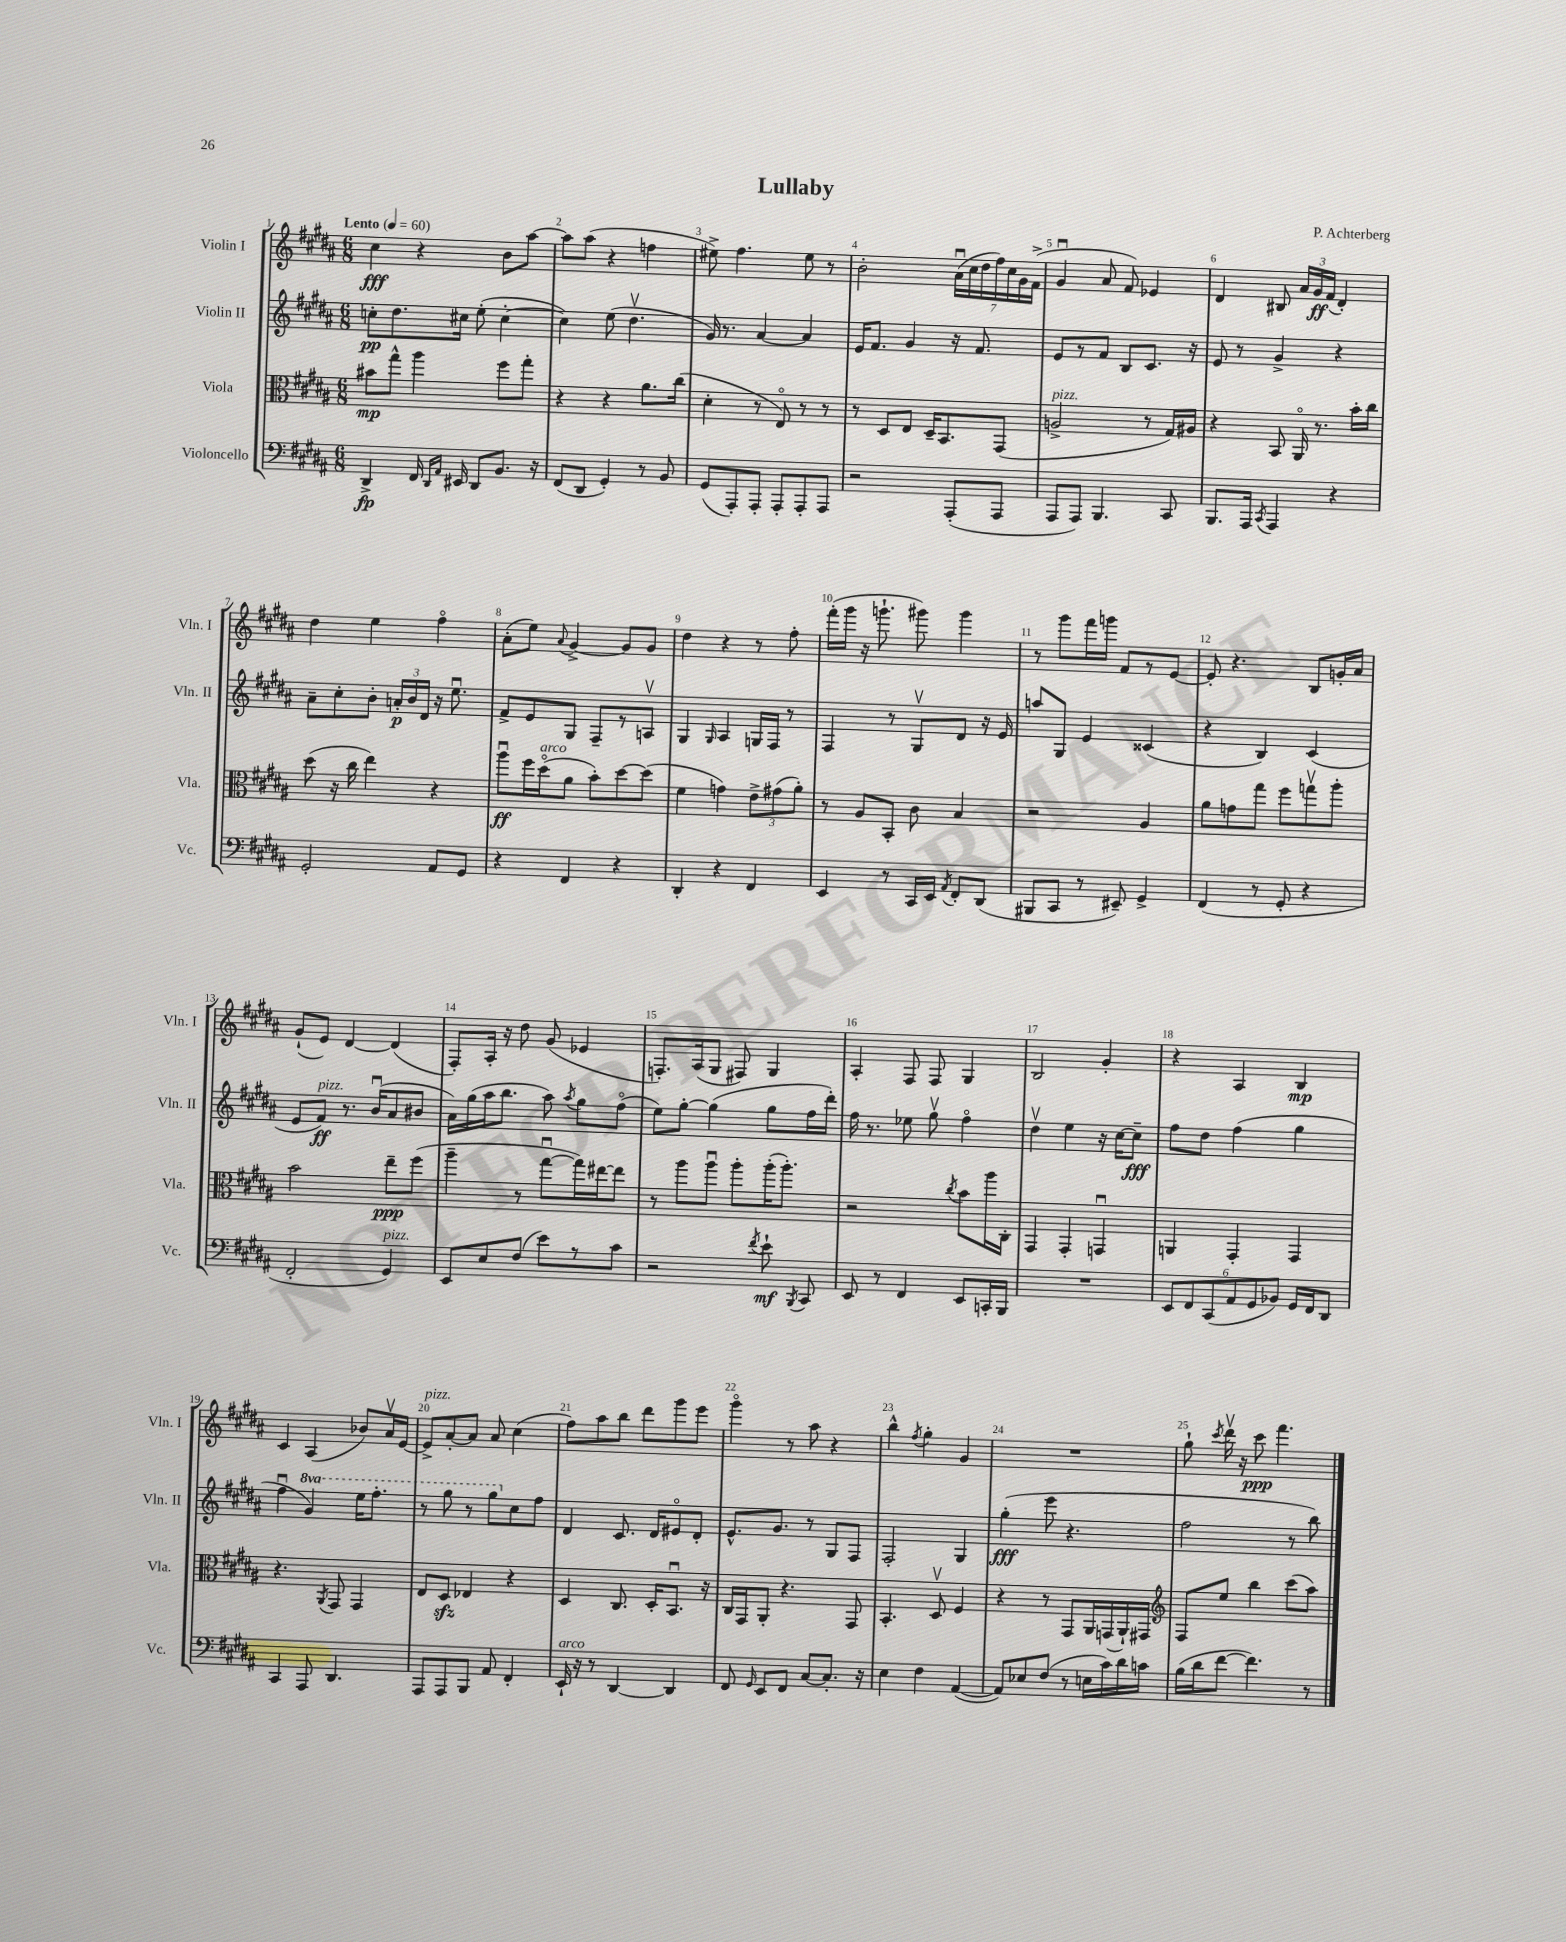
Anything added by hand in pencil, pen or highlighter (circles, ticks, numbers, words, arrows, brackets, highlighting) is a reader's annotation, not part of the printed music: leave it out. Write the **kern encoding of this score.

**kern	**dynam	**kern	**dynam	**kern	**dynam	**kern	**dynam
*part4	*part4	*part3	*part3	*part2	*part2	*part1	*part1
*staff4	*staff4	*staff3	*staff3	*staff2	*staff2	*staff1	*staff1
*I"Violoncello	*	*I"Viola	*	*I"Violin II	*	*I"Violin I	*
*I'Vc.	*	*I'Vla.	*	*I'Vln. II	*	*I'Vln. I	*
*clefF4	*	*clefC3	*	*clefG2	*	*clefG2	*
*k[f#c#g#d#a#]	*	*k[f#c#g#d#a#]	*	*k[f#c#g#d#a#]	*	*k[f#c#g#d#a#]	*
*M6/8	*	*M6/8	*	*M6/8	*	*M6/8	*
*MM60	*	*MM60	*	*MM60	*	*MM60	*
=1	=1	=1	=1	=1	=1	=1	=1
!	!	!	!	!	!	!LO:TX:a:B:t=Lento	!
4DD#^/	fp	8b#X\L	mp	8ccn'\L	pp	4cc#\	fff
.	.	8gg#^^\J	.	8.dd#\	.	.	.
16FF#/	.	4aa#\	.	.	.	4r	.
16qqDD#/LL	.	.	.	.	.	.	.
16qqAA#/JJ	.	.	.	.	.	.	.
16EE#X/	.	.	.	16cc#X\Jk	.	.	.
8DD#/L	.	.	.	(8ee'\	.	.	.
8.BB/J	.	8ff#\L	.	[4cc#'\	.	8b\L	.
.	.	8gg#'\J	.	.	.	[8aa#\J	.
16r	.	.	.	.	.	.	.
=2	=2	=2	=2	=2	=2	=2	=2
(8FF#/L	.	4r	.	4cc#\])	.	8aa#\L]	.
8DD#/J	.	.	.	.	.	(8aa#\J	.
4GG#'/)	.	4r	.	(8ee\	.	4r	.
.	.	.	.	4.dd#v\	.	.	.
8r	.	8.a#\L	.	.	.	4ffn\	.
8BB/	.	.	.	.	.	.	.
.	.	(16cc#\Jk	.	.	.	.	.
=3	=3	=3	=3	=3	=3	=3	=3
(8GG#/L	.	4d#'\	.	16g#/)	.	8ee#X^\)	.
.	.	.	.	8.r	.	.	.
8AAA#'/)	.	.	.	.	.	4.ff#\	.
8AAA#'/J	.	8r	.	[4a#/	.	.	.
8AAA#'/L	.	8E/)	.	.	.	.	.
8AAA#'/	.	8r	.	4a#/]	.	8ee#\	.
8AAA#/J	.	8r	.	.	.	8r	.
=4	=4	=4	=4	=4	=4	=4	=4
2r	.	8r	.	16e/KL	.	2b'\	.
.	.	.	.	8.f#/J	.	.	.
.	.	8D#/L	.	.	.	.	.
.	.	8E/J	.	4g#/	.	.	.
.	.	16D#~/KL	.	.	.	.	.
.	.	8.BB/	.	.	.	.	.
(8AAA#'/L	.	.	.	16r	.	(28a#u\LL	.
.	.	.	.	.	.	28cc#\	.
.	.	.	.	8.f#/	.	.	.
.	.	.	.	.	.	28dd#\	.
.	.	.	.	.	.	28ff#\)	.
8AAA#/J	.	(8GG#/J	.	.	.	.	.
.	.	.	.	.	.	28cc#\	.
.	.	.	.	.	.	28g#\	.
.	.	.	.	.	.	(28f#^\JJ	.
=5	=5	=5	=5	=5	=5	=5	=5
!	!	!LO:TX:a:i:t=pizz.	!	!	!	!	!
8AAA#/L	.	2An^/	.	8e/L	.	4g#u/	.
8AAA#/J)	.	.	.	8r	.	.	.
4.BBB/	.	.	.	8f#/J	.	8a#/	.
.	.	.	.	8B/L	.	8f#/)	.
.	.	8r	.	8.c#/J	.	4e-X/	.
8CC#/	.	16G#/LL)	.	.	.	.	.
.	.	16A#X/JJ	.	16r	.	.	.
=6	=6	=6	=6	=6	=6	=6	=6
8.BBB/L	.	4r	.	8e/	.	4d#/	.
.	.	.	.	8r	.	.	.
16AAA#/Jk	.	.	.	.	.	.	.
8qCC#/	.	.	.	.	.	.	.
4AAA#/	.	8BB/	.	4g#^/	.	8B#X/	.
.	.	16AA#/	.	.	.	24a#/LL	.
.	.	.	.	.	.	24g#/	ff
.	.	8.r	.	.	.	.	.
.	.	.	.	.	.	(24f#/JJ	.
4r	.	.	.	4r	.	4d#'/)	.
.	.	16b'\LL	.	.	.	.	.
.	.	16cc#\JJ	.	.	.	.	.
!!LO:LB:g=z
=7	=7	=7	=7	=7	=7	=7	=7
2GG#'/	.	(8dd#\	.	8a#~\L	.	4dd#\	.
.	.	16r	.	8cc#'\	.	.	.
.	.	16cc#\	.	.	.	.	.
.	.	4ee\)	.	8b'\J	.	4ee\	.
.	.	.	.	24an'/LL	p	.	.
.	.	.	.	24b/	.	.	.
.	.	.	.	24d#/JJ	.	.	.
8AA#/L	.	4r	.	16r	.	4ff#\	.
.	.	.	.	8.eeu\	.	.	.
8GG#/J	.	.	.	.	.	.	.
=8	=8	=8	=8	=8	=8	=8	=8
4r	.	8aa#u\L	ff	8f#^/L	.	(8a#'\L	.
.	.	16ff#\L	.	8e/	.	8ee\J)	.
!	!	!LO:TX:a:i:t=arco	!	!	!	!	!
.	.	(16dd#\J	.	.	.	.	.
.	.	.	.	.	.	8qqa#/	.
4FF#/	.	8a#\J	.	8G#/J	.	[4g#^/	.
.	.	8b'\L)	.	8F#~/L	.	.	.
4r	.	[8dd#\	.	8r	.	8g#/L]	.
.	.	(8dd#\J]	.	8Anv/J	.	8g#/J	.
=9	=9	=9	=9	=9	=9	=9	=9
4DD#'/	.	4f#\	.	4G#/	.	4dd#\	.
.	.	.	.	16qqG#/	.	.	.
4r	.	4gn\)	.	4A#/	.	4r	.
4FF#/	.	12e^\L	.	16Gn/LL	.	8r	.
.	.	.	.	16F#/JJ	.	.	.
.	.	(12g#X\	.	.	.	.	.
.	.	.	.	8r	.	8ff#'\	.
.	.	12a#'\J)	.	.	.	.	.
=10	=10	=10	=10	=10	=10	=10	=10
4EE/	.	8r	.	4F#/	.	(16fff#'\LL	.
.	.	.	.	.	.	16ggg#\JJ	.
.	.	8A#/L	.	.	.	16r	.
.	.	.	.	.	.	8.gggn`\	.
8r	.	8BB'/J	.	8r	.	.	.
16CC#/LL	.	8c#\	.	8G#v/L	.	8ggg#X\)	.
16EE/JJ	.	.	.	.	.	.	.
8qAA#/	.	.	.	.	.	.	.
8FF#'/L	.	4B/	.	8d#/J	.	4ggg#\	.
(8DD#/J	.	.	.	16r	.	.	.
.	.	.	.	16e/	.	.	.
=11	=11	=11	=11	=11	=11	=11	=11
8BBB#X/L	.	2r	.	8aan/L	.	8r	.
8CC#/J	.	.	.	8G#/J	.	8ggg#\L	.
8r	.	.	.	4e/	.	16fff#\L	.
.	.	.	.	.	.	16gggn\JJ	.
8EE#X~/)	.	.	.	.	.	8f#/L	.
4GG#^/	.	4A#/	.	(4c##X/	.	8r	.
.	.	.	.	.	.	[8e/J	.
=12	=12	=12	=12	=12	=12	=12	=12
(4FF#/	.	8a#\L	.	4r	.	8e'/]	.
.	.	8gn\	.	.	.	4.r	.
8r	.	8gg#\J	.	4B/)	.	.	.
8GG#'/	.	8ff#\L	.	.	.	.	.
4r	.	8ggnv\	.	(4c#/	.	8B/L	.
.	.	8aa#'\J	.	.	.	16gn'/L	.
.	.	.	.	.	.	16a#/JJ	.
!!LO:LB:g=z
=13	=13	=13	=13	=13	=13	=13	=13
2FF#'/	.	2b\	.	8e/L	.	(8g#`/L	.
!	!	!	!	!LO:TX:a:i:t=pizz.	!	!	!
.	.	.	.	8f#/J)	ff	8e/J)	.
.	.	.	.	8.r	.	[4d#/	.
.	.	.	.	(16bu/KL	.	.	.
!LO:TX:a:i:t=pizz.	!	!	!	!	!	!	!
4GG#/)	.	8ee~\L	ppp	8a#/	.	(4d#/]	.
.	.	(8ff#\J	.	8b#X/J	.	.	.
=14	=14	=14	=14	=14	=14	=14	=14
8EE/L	.	4aa#~\	.	16a#\LL)	.	8F#'/L)	.
.	.	.	.	(16gg#\	.	.	.
8E/	.	.	.	16aa#\J	.	16A#'/Jk	.
.	.	.	.	8.bb\J	.	16r	.
(8F#/J	.	8r	.	.	.	8dd#\	.
8e\L)	.	[8gg#u\L	.	8aa#\)	.	(8g#/	.
.	.	.	.	8qaa#/	.	.	.
8r	.	16gg#\L])	.	8gg#\L	.	4e-X/	.
.	.	[16ee#X\J	.	.	.	.	.
8c#\J	.	8ee#\J]	.	(8ff#\J	.	.	.
=15	=15	=15	=15	=15	=15	=15	=15
2r	.	8r	.	8ee\L)	.	8.Fn'/L)	.
.	.	8aa#\L	.	[8gg#'\J	.	.	.
.	.	.	.	.	.	(16A#/k	.
.	.	8aa#u\J	.	(4gg#\]	.	8G#/J	.
.	.	8aa#'\L	.	.	.	8F#X/)	.
8qf#/	.	.	.	.	.	.	.
8e`\	mf	(16aa#'\K	.	8gg#\L	.	4G#/	.
.	.	8.aa#'\J)	.	.	.	.	.
8qBBB/	.	.	.	.	.	.	.
8CC#/	.	.	.	16ff#\L	.	.	.
.	.	.	.	16ddd#'\JJ)	.	.	.
=16	=16	=16	=16	=16	=16	=16	=16
8EE/	.	2r	.	16ff#\	.	4A#'/	.
.	.	.	.	8.r	.	.	.
8r	.	.	.	.	.	.	.
4FF#/	.	.	.	8ee-X\	.	8F#/	.
.	.	.	.	8gg#v\	.	8F#/	.
.	.	8qcc#/	.	.	.	.	.
8EE/L	.	8b\L	.	4ff#\	.	4G#/	.
16CCn'/L	.	16aa#\L	.	.	.	.	.
16BBB/JJ	.	16C#'\JJ	.	.	.	.	.
=17	=17	=17	=17	=17	=17	=17	=17
2.r	.	4GG#/	.	4dd#v\	.	2B/	.
.	.	4GG#'/	.	4ee\	.	.	.
.	.	4GGnu/	.	16r	.	4g#'/	.
.	.	.	.	[16cc#\KL	.	.	.
.	.	.	.	8cc#~\J]	fff	.	.
=18	=18	=18	=18	=18	=18	=18	=18
12EE/L	.	4AAn/	.	8ff#\L	.	4r	.
12FF#/	.	.	.	.	.	.	.
.	.	.	.	8dd#\J	.	.	.
(12CC#/	.	.	.	.	.	.	.
12AA#/	.	4GG#'/	.	(4ff#\	.	4A#/	.
12GG#/	.	.	.	.	.	.	.
12BB-X/J)	.	.	.	.	.	.	.
16GG#/LL	.	4GG#/	.	4gg#\	.	4B/	mp
16FF#/J	.	.	.	.	.	.	.
8DD#/J	.	.	.	.	.	.	.
!!LO:LB:g=z
=19	=19	=19	=19	=19	=19	=19	=19
4CC#/	.	4.r	.	4ff#u\	.	4c#/	.
*	*	*	*	*8va	*	*	*
8AAA#/	.	.	.	4gg#/)	.	(4A#/	.
.	.	8qAA#/	.	.	.	.	.
4.DD#/	.	8GG#/	.	.	.	.	.
.	.	4GG#/	.	16eee\KL	.	8b-X/L)	.
.	.	.	.	8.fff#'\J	.	.	.
.	.	.	.	.	.	16a#v/L	.
.	.	.	.	.	.	[16e/JJ	.
=20	=20	=20	=20	=20	=20	=20	=20
!	!	!	!	!	!	!LO:TX:a:i:t=pizz.	!
8AAA#/L	.	8E/L	.	8r	.	8e^/L]	.
8AAA#/	.	8D#zz/J	.	8ggg#\	.	[8a#'/	.
8BBB/J	.	4E-X/	.	8r	.	8a#/J]	.
8AA#/	.	.	.	8ggg#\L	.	8a#/	.
*	*	*	*	*X8va	*	*	*
4FF#'/	.	4r	.	8cc#\	.	(4cc#\	.
.	.	.	.	8ff#\J	.	.	.
=21	=21	=21	=21	=21	=21	=21	=21
!LO:TX:a:i:t=arco	!	!	!	!	!	!	!
16EE`/	.	4D#/	.	4d#/	.	8ff#\L)	.
16r	.	.	.	.	.	.	.
8r	.	.	.	.	.	8aa#\	.
[4DD#/	.	8.C#/	.	8.c#/	.	8bb\J	.
.	.	.	.	.	.	8ddd#\L	.
.	.	16D#'/KL	.	16d#/KL	.	.	.
4DD#/]	.	8.BBu/J	.	8e#X/	.	8ggg#\	.
.	.	.	.	8d#'/J	.	8eee\J	.
.	.	16r	.	.	.	.	.
=22	=22	=22	=22	=22	=22	=22	=22
8FF#/	.	16C#/LL	.	8.e^^/L	.	4ggg#\	.
.	.	16GG#/J	.	.	.	.	.
16qqGG#/	.	.	.	.	.	.	.
8EE/L	.	8AA#'/J	.	.	.	.	.
.	.	.	.	8.g#/J	.	.	.
8FF#/J	.	4.r	.	.	.	8r	.
[8C#/L	.	.	.	8r	.	8aa#\	.
8.C#'/J]	.	.	.	8G#/L	.	4r	.
.	.	8GG#/	.	8F#/J	.	.	.
16r	.	.	.	.	.	.	.
=23	=23	=23	=23	=23	=23	=23	=23
4E\	.	4.BB'/	.	2F#'/	.	4bb^^\	.
.	.	.	.	.	.	8qff#/	.
4F#\	.	.	.	.	.	4gg#'\	.
.	.	8D#v/	.	.	.	.	.
([4AA#/	.	4F#/	.	4G#/	.	4g#/	.
=24	=24	=24	=24	=24	=24	=24	=24
8AA#/L])	.	4r	.	(4gg#'\	fff	2.r	.
8E-X/	.	.	.	.	.	.	.
(8F#/J	.	8r	.	8eee\	.	.	.
8r	.	8GG#/L	.	4.r	.	.	.
16En\LL	.	16AA#/L	.	.	.	.	.
16c#\)	.	(16GGn/	.	.	.	.	.
16d#\	.	16AA#`/)	.	.	.	.	.
16cn\JJ	.	16GG#X/JJ	.	.	.	.	.
=25	=25	=25	=25	=25	=25	=25	=25
*	*	*clefG2	*	*	*	*	*
(16B\LL	.	8F#/L	.	2ff#\	.	8gg#`\	.
16d#\J	.	.	.	.	.	.	.
.	.	.	.	.	.	8qccc#/	.
[8f#\J	.	8ee/J	.	.	.	16ddd#v\	.
.	.	.	.	.	.	16r	.
4.f#\])	.	4bb\	.	.	.	8ccc#\	ppp
.	.	.	.	.	.	4.fff#\	.
.	.	(8ccc#\L	.	8r	.	.	.
8r	.	8aa#\J)	.	8bb\)	.	.	.
==	==	==	==	==	==	==	==
*-	*-	*-	*-	*-	*-	*-	*-
